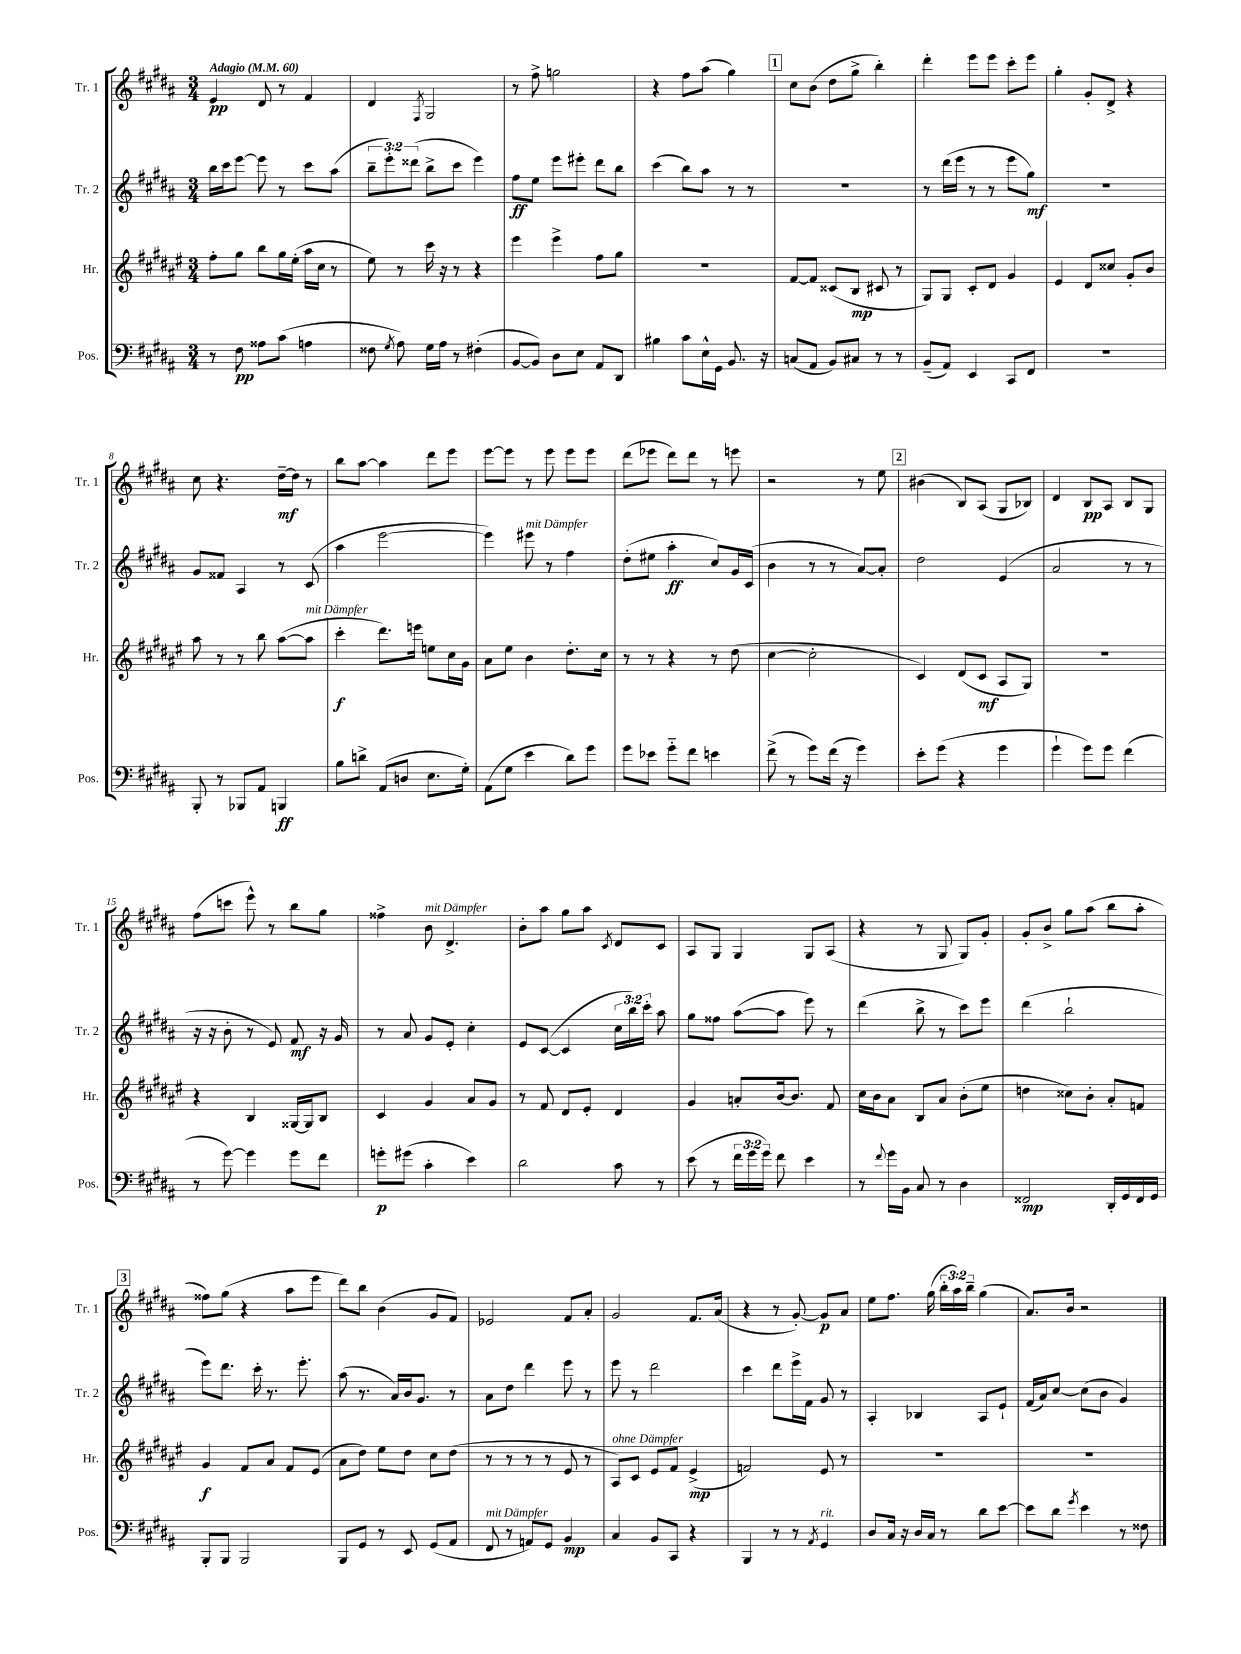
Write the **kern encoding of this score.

**kern	**kern	**kern	**kern
*staff4	*staff3	*staff2	*staff1
*clefF4	*clefG2	*clefG2	*clefG2
*k[f#c#g#d#a#]	*k[f#c#g#d#a#e#]	*k[f#c#g#d#a#]	*k[f#c#g#d#a#]
*M3/4	*M3/4	*M3/4	*M3/4
*MM60	*MM60	*MM60	*MM60
8r	8ff#'\L	16bb\LL	4e/
.	.	16ccc#\J	.
8F#\	8gg#\J	[8eee\J	.
8A##\L	8bb\L	8eee\]	8d#/
(8c#\J	16gg#\L	8r	8r
.	(16ee#'\JJ	.	.
4A\	16aa#\LL	8ccc#\L	4f#/
.	16cc#\JJ	.	.
.	8r	(8aa#\J	.
=	=	=	=
8F##\	8ee#\)	12bb~\L	4d#/
.	.	12eee'\)	.
8qG#/	.	.	.
8A#\)	8r	.	.
.	.	(12ddd##\J	.
.	.	.	8qF#/
16G#\LL	16ccc#\	8bb^\L	2G#/
16A#\JJ	16r	.	.
8r	8r	8ccc#\J	.
(4F#'\	4r	4eee\)	.
=	=	=	=
[8BB/L	4eee#\	8ff#\L	8r
8BB/]J)	.	8ee\J	8ff#^\
8D#\L	4eee#^\	8eee\L	2gg\
8E\J	.	8eee#'\J	.
8AA#/L	8ff#\L	8ddd#\L	.
8DD#/J	8gg#\J	8bb\J	.
=	=	=	=
4B#\	2.r	(4ccc#\	4r
8c#\L	.	8bb\L)	8ff#\L
16E^^\L	.	8aa#\J	(8aa#\J
16GG#\JJ	.	.	.
8.BB/	.	8r	4gg#\)
.	.	8r	.
16r	.	.	.
=	=	=	=
(8C/L	[8f#/L	2.r	8cc#\L
8AA#/J	8f#/]J	.	(8b\J
8BB/L)	(8c##/L	.	8dd#\L
8C#/J	8B/J	.	8gg#^\J
8r	8c#/	.	4bb'\)
8r	8r	.	.
=	=	=	=
(8BB~/L	8G#/L)	8r	4ddd#'\
8AA#/J)	8G#/J	(16ddd#\LL	.
.	.	16eee\JJ	.
4EE/	8c#'/L	8r	8eee\L
.	8d#/J	8r	8eee\J
8CC#/L	4g#/	8eee\L	8ccc#'\L
8FF#/J	.	8gg#\J)	8eee\J
=	=	=	=
2.r	4e#/	2.r	4gg#'\
.	8d#/L	.	8g#'/L
.	8cc##/J	.	8d#^/J
.	8g#'/L	.	4r
.	8b/J	.	.
=	=	=	=
8BBB'/	8aa#\	8g#/L	8cc#\
8r	8r	8f##/J	4.r
8BBB-/L	8r	4A#/	.
8AA#/J	8bb\	.	.
4BBB/	([8aa#\L	8r	[16dd#~\LL
.	.	.	16dd#\]JJ
.	8aa#\]J	(8c#/	8r
=	=	=	=
8B\L	4ccc#'\	4aa#\	8bb\L
8d^\J	.	.	[8aa#\J
(8AA#/L	8.ddd#\L)	[2eee\	4aa#\]
8D/J	.	.	.
.	16eee\Jk	.	.
8.E\L	8ee\L	.	8ddd#\L
.	16cc#\L	.	8eee\J
16G#'\Jk)	16g#\JJ	.	.
=	=	=	=
(8AA#\L	8a#\L	4eee\])	[8eee\L
8G#\J	8ee#\J	.	8eee\]J
4e\	4b\	8eee#\	8r
.	.	8r	8eee\
8d#\L)	8.dd#'\L	4ff#\	8eee\L
8g#\J	.	.	8eee\J
.	16cc#\Jk	.	.
=	=	=	=
8g#\L	8r	(8dd#'\L	(8ddd#\L
8e-\J	8r	8ee#\J	8eee-\J
8g#'~\L	4r	4aa#'\	8ddd#\L)
8f#\J	.	.	8ddd#\J
4e\	8r	8cc#/L)	8r
.	(8dd#\	16g#/L	8eee\
.	.	(16c#/JJ	.
=	=	=	=
(8f#^\	[4cc#\	4b\	2r
8r	.	.	.
8g#\L)	2cc#'\]	8r	.
(16f#\Jk	.	8r	.
16r	.	.	.
4g#\)	.	[8a#/L)	8r
.	.	8a#'/]J	8ee\
=	=	=	=
8e'\L	4c#/)	2dd#\	(4b#\
(8g#\J	.	.	.
4r	(8d#/L	.	8B/L)
.	8c#/J	.	(8A#/J
4g#\	8A#/L	(4e/	8G#/L
.	8G#/J)	.	8B-/J)
=	=	=	=
4g#`\	2.r	2a#/	4d#/
8g#\L)	.	.	8B/L
8g#\J	.	.	8A#/J
(4f#\	.	8r	8B/L
.	.	8r	8G#/J
=	=	=	=
8r	4r	16r	(8ff#\L
.	.	16r	.
[8g#\)	.	8b'\	8ccc\J
4g#\]	4B/	8r	8eee^^\)
.	.	8e/)	8r
8g#\L	[16G##/LL	8f#/	8bb\L
.	16G##/]J	.	.
8f#\J	8B/J	16r	8gg#\J
.	.	16g#/	.
=	=	=	=
8g'\L	4c#/	8r	4ff##^\
(8g#\J	.	8a#/	.
4c#'\	4g#/	8g#/L	8b\
.	.	8e'/J	4.d#^/
4e\)	8a#/L	4cc#'\	.
.	8g#/J	.	.
=	=	=	=
2d#\	8r	8e/L	8b'\L
.	8f#/	([8c#/J	8aa#\J
.	8d#/L	4c#/]	8gg#\L
.	8e#'/J	.	8aa#\J
.	.	.	8qc#/
8c#\	4d#/	24cc#\LL	8d#/L
.	.	24bb\)	.
.	.	24ccc#'\JJ	.
8r	.	8aa#\	8c#/J
=	=	=	=
(8e\	4g#/	8gg#\L	8A#/L
8r	.	8ff##\J	8G#/J
24f#\LL	8a'/L	([8aa#\L	4G#/
24g#\	.	.	.
24g#\JJ)	.	.	.
8f#\	[16b/k	8aa#\]J	.
.	8.b/]J	.	.
4e\	.	8eee\)	8G#/L
.	8f#/	8r	(8A#/J
=	=	=	=
8r	16cc#\LL	(4ddd#\	4r
.	16b\J	.	.
8qqf#/	.	.	.
16g#\LL	8a#\J	.	.
16BB\JJ	.	.	.
8C#/	8B/L	8bb^\	8r
8r	8a#/J	8r	8G#/
4D#\	(8b'\L	8ccc#\L)	8G#/L)
.	8ee#\J	8eee\J	8g#'/J
=	=	=	=
2FF##/	4dd\	(4ddd#\	8g#'/L
.	.	.	8b^/J
.	8cc##\L)	2bb`\	8gg#\L
.	8b'\J	.	(8aa#\J
16DD#'/LL	8a#'/L	.	8bb\L
16GG#/	.	.	.
16FF##/	8f/J	.	8aa#'\J
16GG#/JJ	.	.	.
=	=	=	=
8BBB'/L	4g#/	8eee\L)	8ff##\L)
8BBB/J	.	8.ddd#\J	(8gg#\J
2BBB/	8f#/L	.	4r
.	.	16ccc#'\	.
.	8a#/J	8.r	.
.	8f#/L	.	8aa#\L
.	.	8.eee'\	.
.	(8e#/J	.	8eee\J
=	=	=	=
8BBB/L	8a#\L	(8aa#\	8ddd#\L)
8GG#/J	8dd#\J)	8.r	8bb\J
8r	8ee#\L	.	(4b\
.	.	16a#/LL)	.
8EE/	8dd#\J	16b/J	.
.	.	8.g#/J	.
(8GG#/L	8cc#\L	.	8g#/L
8AA#/J	(8dd#\J	8r	8f#/J)
=	=	=	=
8FF#/	8r	8a#\L	2e-/
8r	8r	8dd#\J	.
8AA/L)	8r	4ddd#\	.
8GG#/J	8r	.	.
4BB/	8e#/	8eee\	8f#/L
.	8r	8r	8a#'/J
=	=	=	=
4C#/	8A#/L)	8eee\	2g#/
.	8c#/J	8r	.
8BB/L	8e#/L	2ddd#\	.
8CC#/J	8f#/J	.	.
4r	(4e#^/	.	8.f#/L
.	.	.	(16a#/Jk
=	=	=	=
4BBB/	2f/)	4ccc#\	4r
8r	.	8ddd#\L	8r
8r	.	16eee^\L	[8g#'/)
.	.	16f#\JJ	.
8qAA#/	.	.	.
4GG#/	8e#/	8g#/	8g#/]L
.	8r	8r	8a#/J
=	=	=	=
8D#/L	2.r	4A#'/	8ee\L
16C#/Jk	.	.	8.ff#\J
16r	.	.	.
16D#/LL	.	4B-/	.
16C#/JJ	.	.	(16gg#\
8r	.	.	24bb'\LL
.	.	.	24aa#\)
.	.	.	24bb~\JJ
8d#\L	.	8A#/L	(4gg#\
[8e\J	.	8e`/J	.
=	=	=	=
8e\]L	2.r	(16f#/LL	8.a#/L)
.	.	16a#/J)	.
8d#\J	.	[8cc#/J	.
.	.	.	16b/Jk
8qg#/	.	.	.
4e\	.	(8cc#\]L	2r
.	.	8b\J	.
8r	.	4g#/)	.
8F##\	.	.	.
==	==	==	==
*-	*-	*-	*-
